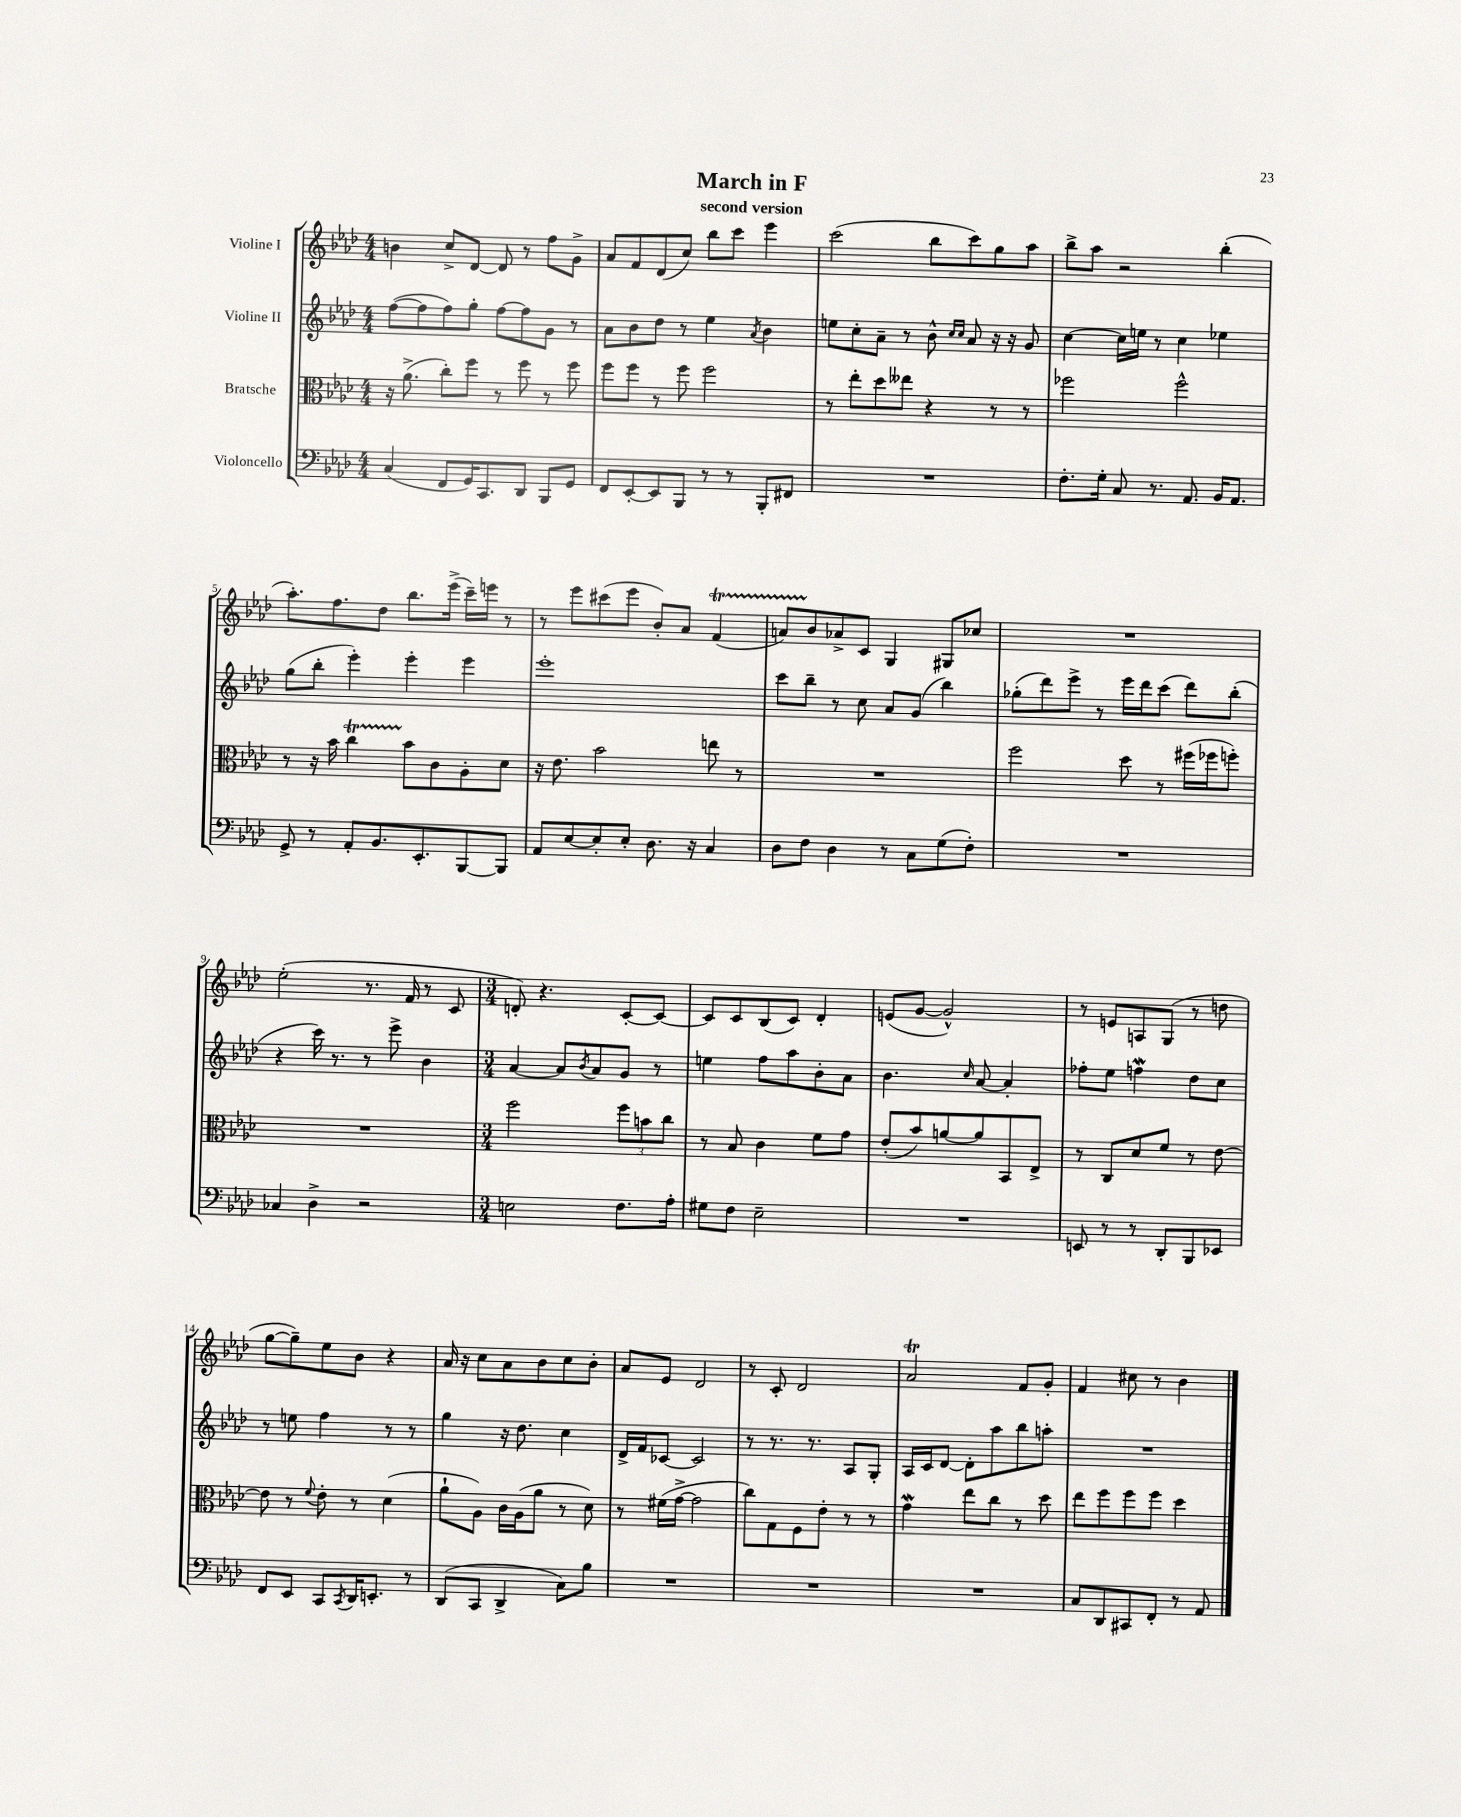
\header { title = "March in F" subtitle = "second version" }
<<
\new StaffGroup <<
\new Staff = "s0" \with { instrumentName = "Violine I" } {
    \clef treble \key aes \major \numericTimeSignature \time 4/4
    b'4 c''8-> des'8~ des'8 r8 f''8 g'8-> |
    aes'8 f'8 des'8( c''8) bes''8 c'''8 ees'''4 |
    c'''2( bes''8 c'''8) g''8 aes''8 |
    bes''8-> aes''8 r2 bes''4-.( |
    aes''8.-.) f''8. des''8 bes''8. ees'''16->( c'''16--) e'''16 r8 |
    r8 ees'''8 cis'''8( ees'''8 bes'8-.) aes'8 f'4\startTrillSpan( |
    a'8) bes'8\stopTrillSpan aes'8-> c'8 g4 gis8 ces''8 |
    R1 |
    ees''2-.( r8. f'16 r8 c'8 |
    \numericTimeSignature \time 3/4 d'8-.) r4. c'8~-. c'8~ |
    c'8 c'8 bes8( c'8) des'4-. |
    e'8( g'8~ g'2-^) |
    r8 e'8 a8 g8( r8 d''8 |
    g''8~ g''8--) ees''8 bes'8 r4 |
    aes'16 r16 c''8 aes'8 bes'8 c''8 bes'8-. |
    aes'8 ees'8 des'2 |
    r8 c'8-. des'2 |
    aes'2\trill f'8 g'8-. |
    f'4 cis''8 r8 bes'4 \bar "|." |
}
\new Staff = "s1" \with { instrumentName = "Violine II" } {
    \clef treble \key aes \major \numericTimeSignature \time 4/4
    f''8~( f''8 f''8) g''8-. f''8~ f''8 g'8 r8 |
    aes'8 bes'8 des''8 r8 ees''4 \acciaccatura { aes'8 } bes'4 |
    e''8 c''8-. aes'8-- r8 bes'8-^ \grace { c''16 c''16 } aes'8 r16 r16 g'8 |
    c''4~ c''16 e''16 r8 c''4 ees''4 |
    g''8( bes''8-. ees'''4-.) ees'''4-. ees'''4 |
    ees'''1-. |
    c'''8 bes''8-- r8 c''8 aes'8 g'8( bes''4) |
    ges''8-.( des'''8) ees'''8-> r8 ees'''16 des'''16 c'''8( des'''8) bes''8-.( |
    r4 c'''16) r8. r8 ees'''8-> bes'4 |
    \numericTimeSignature \time 3/4 aes'4~ aes'8 \acciaccatura { bes'8 } aes'8 g'8 r8 |
    e''4 f''8 aes''8 bes'8-. aes'8 |
    bes'4. \grace { c''16 } aes'8~ aes'4-. |
    fes''8-. ees''8 f''4\mordent des''8 c''8 |
    r8 e''8 f''4 r8 r8 |
    g''4 r16 des''8. c''4 |
    des'16-> f'16 ces'8~ ces'2 |
    r8 r8. r8. aes8 g8-. |
    aes16 c'16 des'8~ des'8-. aes''8 bes''8 a''8-. |
    R2. \bar "|." |
}
\new Staff = "s2" \with { instrumentName = "Bratsche" } {
    \clef alto \key aes \major \numericTimeSignature \time 4/4
    r16 aes'8.->( c''8-.) f''8 r8 f''8 r8 f''8 |
    f''8 f''8 r8 f''8 f''2 |
    r8 ees''8-. des''8 eeses''8 r4 r8 r8 |
    fes''2 fes''2-^ |
    r8 r16 bes'16 c''4\startTrillSpan bes'8\stopTrillSpan c'8 aes8-. des'8 |
    r16 ees'8. bes'2 e''8 r8 |
    R1 |
    f''2 des''8 r8 fis''16( fes''16 f''8-.) |
    R1 |
    \numericTimeSignature \time 3/4 f''2 \tuplet 3/2 { f''8 b'8 c''8 } |
    r8 bes8 c'4 f'8 g'8 |
    ees'8-.( bes'8) a'8~ a'8 bes,8 ees8-> |
    r8 c8 des'8 f'8 r8 ees'8~ |
    ees'8 r8 \appoggiatura { f'8 } ees'8-. r8 des'4( |
    aes'8-! aes8) c'16 aes16( aes'8 r8 des'8) |
    r8 fis'16( g'16~-> g'2 |
    c''8) g8 f8 ees'8-. r8 r8 |
    g'4\mordent ees''8 c''8 r8 des''8 |
    ees''8 f''8 f''8 f''8 des''4 \bar "|." |
}
\new Staff = "s3" \with { instrumentName = "Violoncello" } {
    \clef bass \key aes \major \numericTimeSignature \time 4/4
    c4( f,8 g,16) c,8. des,8 bes,,8 g,8 |
    f,8 ees,8~-. ees,8 bes,,8 r8 r8 bes,,8-. fis,8 |
    R1 |
    f8.-. g16-. c8 r8. aes,8. bes,16 aes,8. |
    g,8-> r8 aes,8-. bes,8. ees,8.-. bes,,8~ bes,,8 |
    aes,8 ees8~ ees8-. ees8-. des8. r16 c4 |
    des8 f8 des4 r8 c8 g8( f8-.) |
    R1 |
    ces4 des4-> r2 |
    \numericTimeSignature \time 3/4 e2 f8. aes16-. |
    gis8 f8 ees2-- |
    R2. |
    e,8 r8 r8 des,8-. bes,,8 ees,8 |
    f,8 ees,8 c,8 \acciaccatura { c,8 } des,16 e,8.-. r8 |
    des,8( c,8 des,4-> c8) bes8 |
    R2. |
    R2. |
    R2. |
    c8 des,8 cis,8 f,8-. r8 aes,8 \bar "|." |
}
>>
>>
